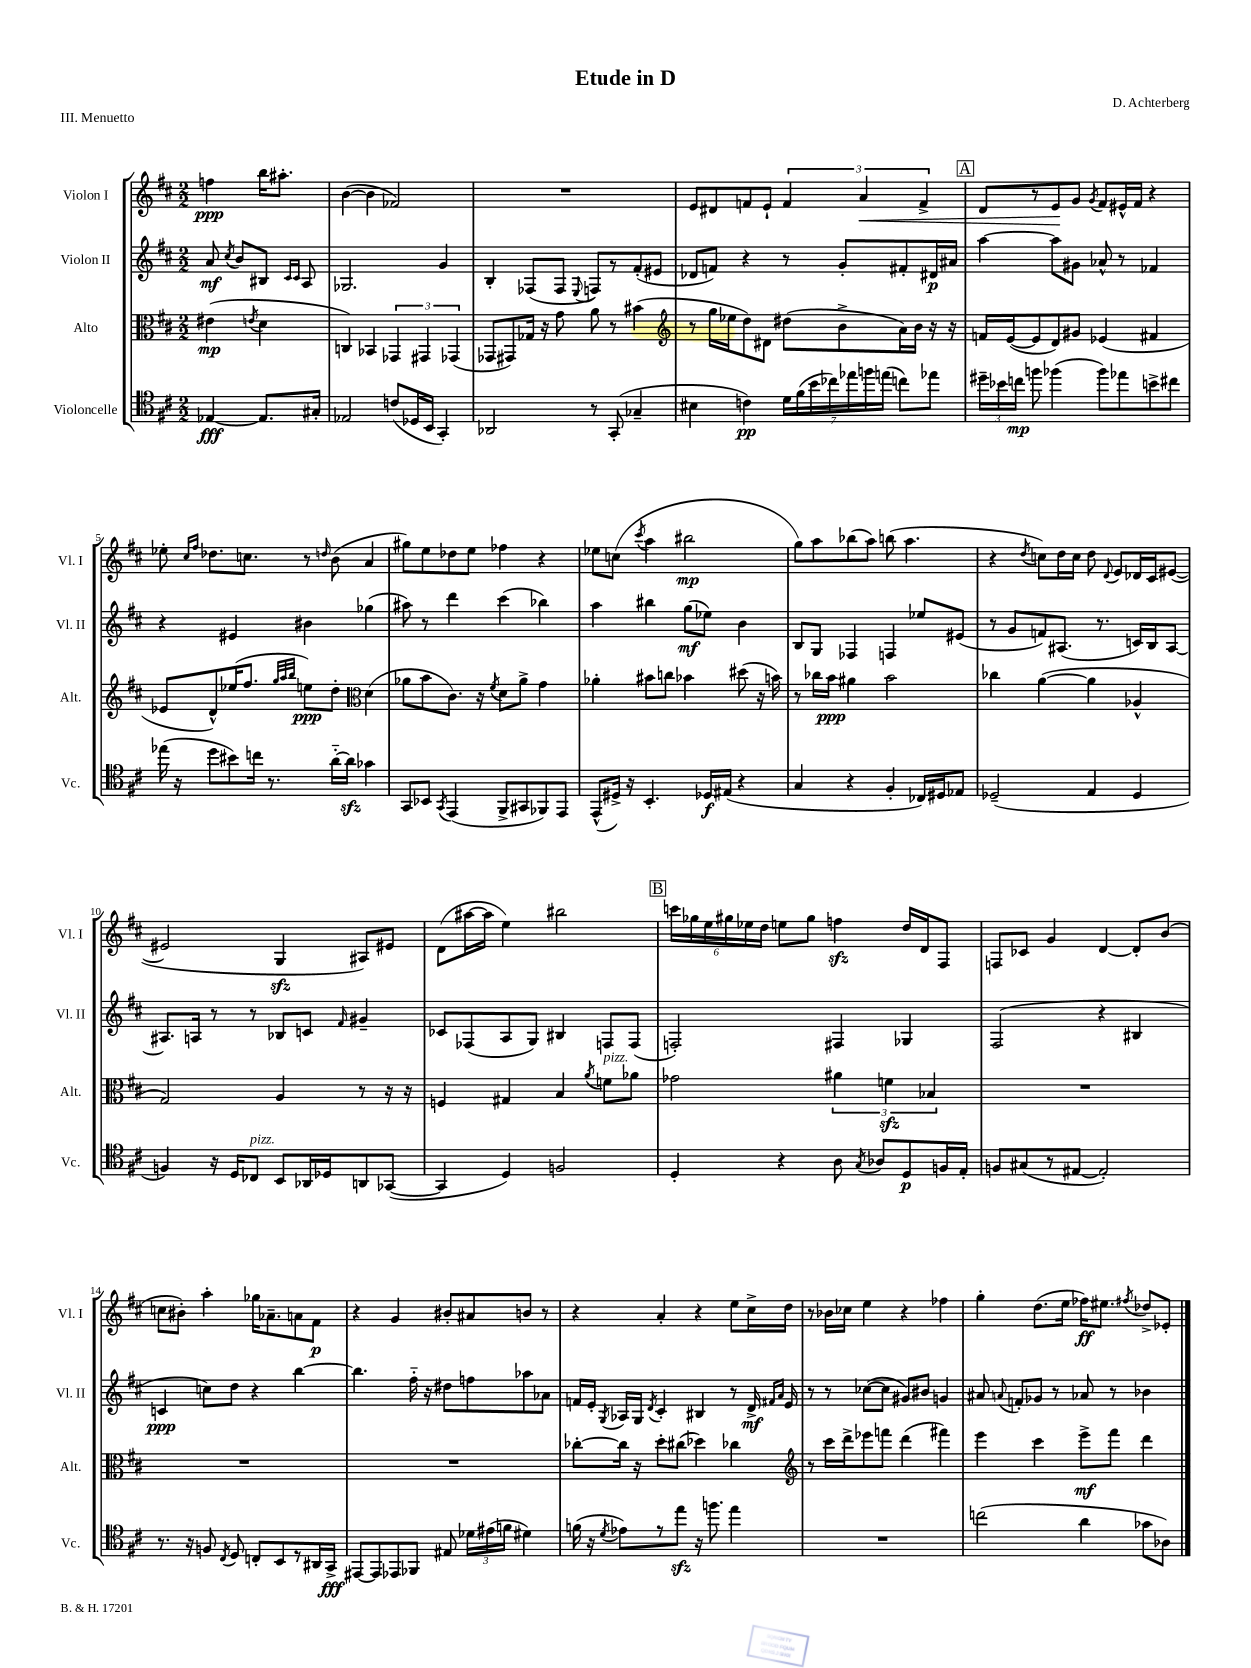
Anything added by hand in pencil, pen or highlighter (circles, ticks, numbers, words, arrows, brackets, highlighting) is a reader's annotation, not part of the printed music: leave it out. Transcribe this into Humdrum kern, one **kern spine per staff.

**kern	**kern	**kern	**kern
*staff4	*staff3	*staff2	*staff1
*clefC4	*clefC3	*clefG2	*clefG2
*k[f#c#]	*k[f#c#]	*k[f#c#]	*k[f#c#]
*M2/2	*M2/2	*M2/2	*M2/2
[4E-	(4e#	8a	4ff
.	.	8qcc#	.
.	.	8b	.
.	8qe	.	.
8.E-]	4d	8B#	16bb
.	.	.	8.aa#'
.	.	16qqc#	.
.	.	16qqc#	.
.	.	8A	.
16G#'	.	.	.
=	=	=	=
2E-	4C)	2.G-	([4b
.	4BB-	.	4b]
(8c	6GG-	.	2f-)
16D-	.	.	.
.	6GG#	.	.
16BB	.	.	.
4GG')	.	4g	.
.	(6GG-	.	.
=	=	=	=
2AA-	8GG-	4B'	1r
.	8GG#)	.	.
.	16G-	(8F-	.
.	16r	.	.
.	8g	8F-	.
.	.	8qqE	.
8r	8a	8F)	.
(8GG'	8r	8r	.
4G-~	(4b#	(8f#'	.
.	.	8e#	.
=	=	=	=
*	*clefG2	*	*
4B#	8r	8d-	8e
.	16gg	8f)	8d#
.	16ee-	.	.
4c)	8dd)	4r	8f
.	8d#	.	8e`
28d	(8dd#	8r	6f
(28f#	.	.	.
28b	.	.	.
28cc-)	.	.	.
.	8b^	8g'	.
28ee-	.	.	.
.	.	.	6a
28ff	.	.	.
(28ee	.	.	.
8cc)	16a)	8f#'	.
.	16b	.	.
.	.	.	6f^
8ee-	16r	16d#	.
.	16r	16a#	.
=	=	=	=
24dd#~	16f	[4aa	8d
24b-	.	.	.
.	([16e	.	.
24cc	.	.	.
8ff	8e]	.	8r
(4ff-	8d)	8aa]	8e
.	8g#	8g#	8g
.	.	.	8qg
8ff-)	(4e-	8a-^^	8f#
8ee-	.	8r	16e#^^
.	.	.	16f#
8b^	4f#	4f-	4r
8cc#	.	.	.
=	=	=	=
(16ee-	8e-	4r	8ee-'
16r	.	.	.
.	.	.	16qqcc#
.	.	.	16qqff#
8dd	8d^^)	.	8.dd-
8b#)	(16ee-	4e#	.
.	8.ff#	.	8.cc
16cc	.	.	.
8.r	.	.	.
.	32qqgg	.	.
.	32qqaa	.	.
.	32qqbb	.	.
.	8ee)	4b#	8r
.	.	.	16qqdd
[16a'~	8dd'	.	(8b
16a]	.	.	.
*	*clefC3	*	*
4g-	(4d	(4gg-	4a
=	=	=	=
8GG	8a-	8aa#)	8gg#)
8BB-	8b	8r	8ee
8qGG	.	.	.
(4EE	8.c#)	4ddd	8dd-
.	.	.	8ee
.	16r	.	.
.	8qf#	.	.
8FF#^	8d	(4ccc#	4ff-
8GG#	8a-^	.	.
8FF-)	4g	4bb-)	4r
8EE	.	.	.
=	=	=	=
(8EE^^	4a-'	4aa	8ee-
16D#^)	.	.	(8cc
16r	.	.	.
.	.	.	8qccc#
4.BB'	8b#	4bb#	4aa
.	8cc	.	.
.	4b-	(8gg	2bb#
16D-	.	8ee-)	.
(16E#	.	.	.
4r	(8dd#	4b	.
.	16r	.	.
.	16b)	.	.
=	=	=	=
4G	8r	8B	8gg)
.	16cc-	8G	8aa
.	16b	.	.
4r	4a#	4F-	(8bb-
.	.	.	8aa)
4F#'	2b	4F	(8bb
.	.	.	4.aa
16C-)	.	8ee-	.
16D#	.	.	.
8E-	.	(8e#	.
=	=	=	=
(2D-~	4cc-	8r	4r
.	.	8g	.
.	.	.	8qdd
.	([4a	8f)	8cc)
.	.	(8.A#	16dd
.	.	.	16cc
4E	4a]	.	8dd
.	.	8.r	.
.	.	.	8qqd
.	.	.	8e
4D-	4A-^^	16c)	16d-
.	.	16B	16c#
.	.	[8A#	([8e#
=	=	=	=
4F)	2G)	8.A#]	2e#]
.	.	16A	.
16r	.	8r	.
16D	.	.	.
8C-	.	8r	.
8BB	4A	8B-	4G
16AA-	.	8c	.
16D-	.	.	.
.	.	16qqf#	.
8AA	8r	4g#~	8A#)
([8GG-	16r	.	8e#
.	16r	.	.
=	=	=	=
4GG-]	4F	8c-	(8d
.	.	(8F-	[16aa#
.	.	.	16aa#]
4D)	4G#	8A	4ee)
.	.	8G)	.
2F	4B	4B#	2bb#
.	8qa	.	.
.	8f	8F	.
.	8a-	(8F	.
=	=	=	=
4D'	2g-	2F')	24ccc
.	.	.	24gg-
.	.	.	24ee
.	.	.	24gg#
.	.	.	24ee-
.	.	.	24dd
4r	.	.	8ee
.	.	.	8gg#
8A	6a#	4F#	4ff
8qG	.	.	.
8A-	.	.	.
.	6f	.	.
8D	.	4G-	16dd
.	.	.	16d
.	6B-	.	.
16F	.	.	8F#
16E'	.	.	.
=	=	=	=
8F	1r	(2F#	8F
(8G#	.	.	8c-
8r	.	.	4g
[8E#	.	.	.
2E#'])	.	4r	[4d
.	.	4B#	8d']
.	.	.	(8b
=	=	=	=
8.r	1r	4c	8cc
.	.	.	8b#')
16r	.	.	.
8F	.	8cc)	4aa'
8qC#	.	.	.
8D	.	8dd	.
8C'	.	4r	16gg-
.	.	.	8.a-~
8BB	.	.	.
8r	.	[4bb	8a
16AA#	.	.	8f#
16GG^	.	.	.
=	=	=	=
[8EE#	1r	4.bb]	4r
8EE#]	.	.	.
8EE-	.	.	4g
8FF-	.	16ff#'~	.
.	.	16r	.
8E#	.	8dd#	8b#'
24d-	.	8ff	8a#
(24e#	.	.	.
24f	.	.	.
4d#)	.	8aa-	8b
.	.	8a-	8r
=	=	=	=
(16f	[8cc-'	16f	4r
16r	.	16e'	.
8qd	.	8qG	.
8e-)	16cc-]	16A-	.
.	16r	16G	.
.	.	8qd	.
8r	8dd'	4c#'	4a'
8ee	(8cc#	.	.
16r	4dd-)	4B#	4r
8.ff	.	.	.
4ee	4cc-	8r	8ee
.	.	16d^	16cc#^
.	.	16qqf#	.
.	.	16qqa	.
.	.	16e	16dd
=	=	=	=
*	*clefG2	*	*
1r	8r	8r	8r
.	16ccc#	8r	16b-
.	16ddd^	.	16cc-
.	8eee-	([8cc-	4ee
.	8fff	8cc-]	.
.	(4ddd	8g#)	4r
.	.	8b#	.
.	4fff#)	4g	4ff-
=	=	=	=
(2cc	4eee	8a#	4gg'
.	.	8qqa	.
.	.	8f'	.
.	4ccc#	8g-	(8.dd
.	.	8r	.
.	.	.	16ee
4a	8eee^	8a-	16ff-)
.	.	.	8.ee#
.	8fff#	8r	.
.	.	.	8qff#
8g-	4ddd	4b-	8dd-^
8A-)	.	.	8e-'
==	==	==	==
*-	*-	*-	*-
